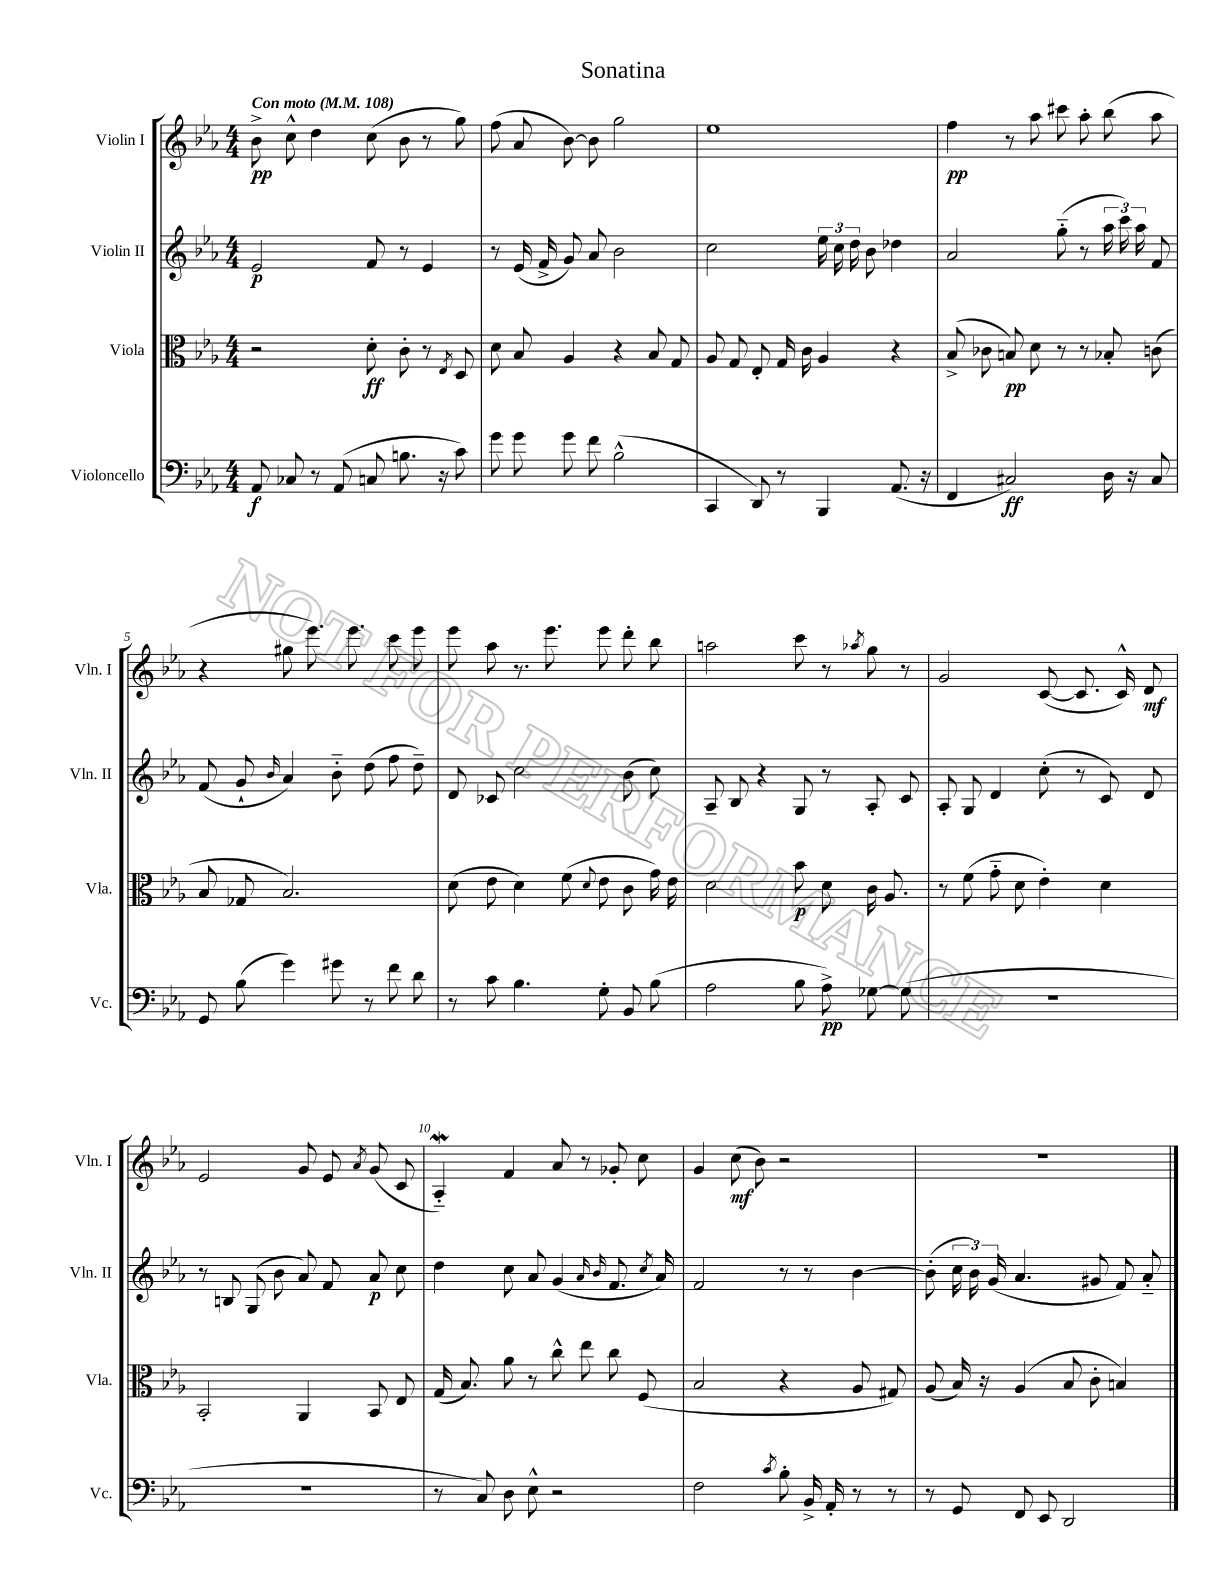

**kern	**kern	**kern	**kern
*staff4	*staff3	*staff2	*staff1
*clefF4	*clefC3	*clefG2	*clefG2
*k[b-e-a-]	*k[b-e-a-]	*k[b-e-a-]	*k[b-e-a-]
*M4/4	*M4/4	*M4/4	*M4/4
*MM108	*MM108	*MM108	*MM108
8AA-	2r	2e-	8b-^
8C-	.	.	8cc^^
8r	.	.	4dd
(8AA-	.	.	.
8C	8d'	8f	(8cc
8.B	8c'	8r	8b-
.	8r	4e-	8r
16r	.	.	.
.	8qE-	.	.
8c)	8D	.	8gg)
=	=	=	=
8g	8d	8r	(8ff
8g	8B-	(16e-	8a-
.	.	16f^	.
8g	4A-	8g)	[8b-)
8f	.	8a-	8b-]
(2B-^^	4r	2b-	2gg
.	8B-	.	.
.	8G	.	.
=	=	=	=
4CC	8A-	2cc	1ee-
.	8G	.	.
8DD)	8E-'	.	.
8r	16G	.	.
.	16c	.	.
4BBB-	4A-	24ee-	.
.	.	24cc	.
.	.	24dd	.
.	.	8b-	.
(8.AA-	4r	4dd-	.
16r	.	.	.
=	=	=	=
4FF	(8B-^	2a-	4ff
.	8c-	.	.
2C#)	8B)	.	8r
.	8d	.	8aa-
.	8r	(8gg'~	8ccc#
.	8r	8r	8aa-'
16D	8B-'	24aa-	(8bb-
.	.	24ccc)	.
16r	.	.	.
.	.	24aa-	.
8C#	(8c	8f	8aa-
=	=	=	=
8GG	8B-	(8f	4r
(8B-	8G-	8g`	.
.	.	16qqb-	.
4g)	2.B-)	4a-)	8gg#
.	.	.	8.eee-)
8g#	.	8b-'~	.
.	.	.	8.eee-
8r	.	(8dd	.
8f	.	8ff	8ccc
8d	.	8dd~)	8eee-
=	=	=	=
8r	(8d	8d	8eee-
8c	8e-	8c-	8aa-
4.B-	4d)	2cc	8.r
.	.	.	8.eee-
.	(8f	.	.
.	8qqd	.	.
8G'	8e-	.	8eee-
8BB-	8c	(8b-	8ddd'
(8B-	16g)	8cc)	8bb-
.	16e-	.	.
=	=	=	=
2A-	2d	8A-~	2aa
.	.	8B-	.
.	.	4r	.
8B-	8b-	8G	8ccc
8A-^)	8d	8r	8r
.	.	.	8qaa-
[8G-	16c	8A-'	8gg
.	8.A-	.	.
(8G-]	.	8c	8r
=	=	=	=
1r	8r	8A-'	2g
.	(8f	8G	.
.	8g'~	4d	.
.	8d	.	.
.	4e-')	(8cc'	([8c
.	.	8r	8.c]
.	4d	8c)	.
.	.	.	16c^^)
.	.	8d	8d
=	=	=	=
1r	2BB-'	8r	2e-
.	.	8B	.
.	.	(8G	.
.	.	8b-	.
.	4AA-	8a-)	8g
.	.	8f	8e-
.	.	.	8qa-
.	8BB-	8a-	(8g
.	8E-	8cc	8c
=	=	=	=
8r	(16G	4dd	4A-'~)
.	8.B-)	.	.
8C)	.	.	.
8D	8a-	8cc	4f
8E-^^	8r	8a-	.
2r	8cc^^	(4g	8a-
.	8ee-	.	8r
.	.	16qqa-	.
.	.	16qqb-	.
.	8cc	8.f	8g-'
.	(8F	.	8cc
.	.	8qcc	.
.	.	16a-)	.
=	=	=	=
2F	2B-	2f	4g
.	.	.	(8cc
.	.	.	8b-)
8qc	.	.	.
8B-'	4r	8r	2r
16BB-^	.	8r	.
16AA-'	.	.	.
8r	8A-	[4b-	.
8r	8G#)	.	.
=	=	=	=
8r	(8A-	(8b-']	1r
8GG	16B-)	24cc	.
.	.	24b-)	.
.	16r	.	.
.	.	(24g	.
8FF	(4A-	4.a-	.
8EE-	.	.	.
2DD	8B-	.	.
.	8c'	8g#	.
.	4B)	8f)	.
.	.	8a-'~	.
==	==	==	==
*-	*-	*-	*-
